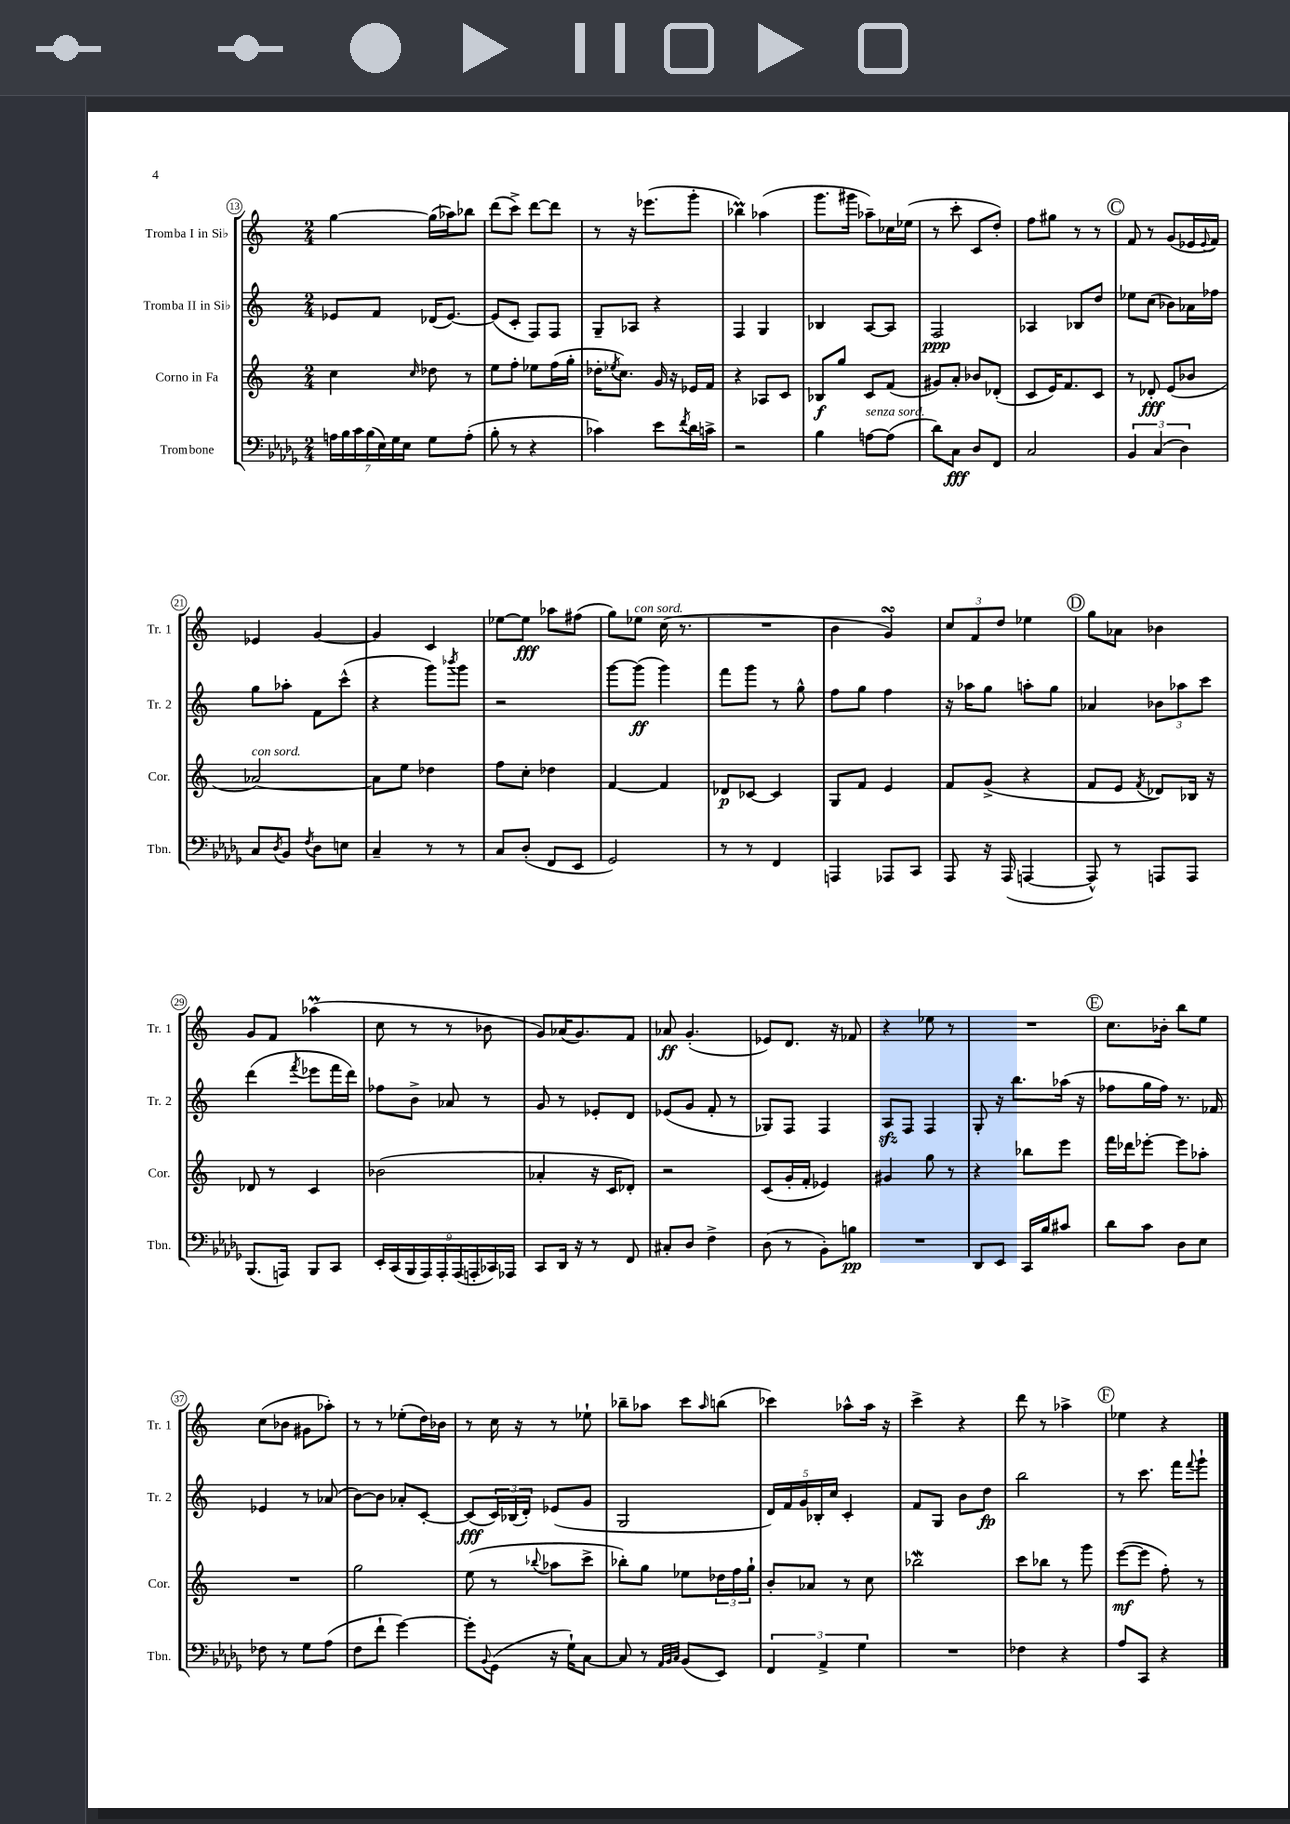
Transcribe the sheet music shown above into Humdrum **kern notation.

**kern	**kern	**kern	**kern
*staff4	*staff3	*staff2	*staff1
*clefF4	*clefG2	*clefG2	*clefG2
*k[b-e-a-d-g-]	*k[]	*k[]	*k[]
*M2/4	*M2/4	*M2/4	*M2/4
28A	4cc	8e-	[4gg
28B-	.	.	.
28c	.	.	.
(28B-	.	.	.
.	.	8f	.
28E-)	.	.	.
28G-	.	.	.
28E-	.	.	.
.	16qqcc	.	.
8G-	8dd-	(16d-	(16gg]
.	.	[8.e-)	16aa-)
(8A'	8r	.	8bb-
=	=	=	=
8B-'	8ee	(8e-]	(8ddd
8r	8ff'	8c'	8ccc^)
4r	8ee-	8F)	[8ddd
.	(16ff	8F	8ddd]
.	16gg'	.	.
=	=	=	=
4c-)	16dd-'	8G~	8r
.	8qee-	.	.
.	8.cc)	.	.
.	.	8A-	16r
.	.	.	(8.eee-
8e-	16g	4r	.
.	16r	.	.
8qf	.	.	.
16d-	16e-	.	8ggg'
16c^	16f	.	.
=	=	=	=
2r	4r	4F	4bb-)
.	8A-	4G	(4aa-
.	8c	.	.
=	=	=	=
4B-	8B-	4B-	8.ggg
.	8gg	.	.
.	.	.	16ggg#
[8A	8c	[8A	8aa-~)
(8A]	(8f	8A]	16cc-
.	.	.	(16ee-
=	=	=	=
8d-)	8g#)	2F	8r
8C	8a'	.	8ccc'
8D-	8b-	.	8c
8FF	(8d-'	.	8dd')
=	=	=	=
2C	8c	4A-	8ff
.	16e)	.	8gg#
.	8.f	.	.
.	.	8B-	8r
.	8c	8dd	8r
=	=	=	=
6BB-	8r	8ee-	8f
.	8d-'	(8cc	8r
(6C	.	.	.
.	(8e	8b-)	(8g
6D-)	.	.	.
.	8b-	16a-	16e-
.	.	.	8qqe-
.	.	16ff-	16f)
=	=	=	=
8C	[2a-)	8gg	4e-
8qD-	.	.	.
8BB-	.	8aa-'	.
8qF	.	.	.
8D-	.	8f	[4g
8E	.	(8ccc^^	.
=	=	=	=
4C~	8a-]	4r	4g]
.	8ee	.	.
8r	4dd-	8ggg)	4c
.	.	8qbbb-	.
8r	.	8ggg	.
=	=	=	=
8C	8ff	2r	[8ee-
(8D-'	8cc'	.	8ee-]
8FF	4dd-	.	8aa-
8EE-	.	.	(8ff#
=	=	=	=
2GG-)	[4f	[8ggg	8gg)
.	.	(8ggg]	8ee-
.	4f]	4ggg)	(16cc
.	.	.	8.r
=	=	=	=
8r	8d-	8fff	2r
8r	[8c-	8ggg	.
4FF	4c-]	8r	.
.	.	8gg^^	.
=	=	=	=
4AAA	8G	8ff	4b
.	8f	8gg	.
8AAA-	4e	4ff	4g)
8CC	.	.	.
=	=	=	=
8AAA-	8f	16r	12cc
.	.	16aa-	.
.	.	.	12f
16r	(8g^	8gg	.
.	.	.	12dd
(16AAA-	.	.	.
[4AAA	4r	8aa'	4ee-
.	.	8gg	.
=	=	=	=
8AAA^^])	8f	4a-	8gg
8r	8e	.	8a-
.	8qf	.	.
8AAA	8d-)	12b-	4b-
.	.	12aa-	.
8AAA	16B-	.	.
.	.	12ccc	.
.	16r	.	.
=	=	=	=
(8.BBB-	8d-	(4ddd	8g
.	8r	.	8f
16AAA)	.	.	.
.	.	8qfff	.
8BBB-	4c	8eee-	(4aa-
8CC	.	16fff	.
.	.	16ddd)	.
=	=	=	=
18EE-'	(2b-	8ff-	8cc
(18CC	.	.	.
18BBB-	.	.	.
.	.	8b^	8r
18AAA-)	.	.	.
18AAA-'	.	.	.
.	.	8a-	8r
(18AAA-	.	.	.
18AAA'	.	.	.
.	.	8r	8b-
18CC-)	.	.	.
18AAA-	.	.	.
=	=	=	=
8CC	4a-'	8g	8g)
16DD-	.	8r	(16a-
16r	.	.	8.g)
8r	16r	8e-'	.
.	16c	.	.
8FF	8d-')	8d	8f
=	=	=	=
8C#'	2r	(8e-	8a-
8D-	.	8g	(4.g'
4F^	.	8f'	.
.	.	8r	.
=	=	=	=
(8D-	(8c	8G-)	8e-)
8r	16g'	8F	8.d
.	16f'	.	.
8BB-')	4e-)	4F	.
.	.	.	16r
8B	.	.	8f-
=	=	=	=
2r	4g#	8A	4r
.	.	8F	.
.	8gg	4F	8ee-
.	8r	.	8r
=	=	=	=
8DD-	4r	8G'	2r
8EE-	.	16r	.
.	.	8.bb	.
16CC	8bb-	.	.
16B-	.	.	.
8c#	8eee	(16aa-	.
.	.	16r	.
=	=	=	=
8d-	16fff	8ff-	8.cc
.	16ddd-	.	.
8c	[8eee-'	16gg	.
.	.	16ff-)	16b-'
8D-	8eee-]	8.r	8bb
8E-	8aa-'	.	8ee
.	.	16f-	.
=	=	=	=
8F-	2r	4e-	(8cc
8r	.	.	8b-
8G-	.	8r	8g#
(8A-	.	(8a-	8aa-')
=	=	=	=
8F	2gg	[8b)	8r
8f`	.	8b]	8r
[4g-)	.	8a-'	(8ee-'
.	.	[8c'	16dd)
.	.	.	16b-
=	=	=	=
8g-']	(8ee	(8c]	8r
8qqBB-	.	.	.
(8GG-	8r	24c)	16cc
.	.	(24B-	.
.	.	.	16r
.	.	24d')	.
.	8qqbb-	.	.
16r	8aa-	(8e-	8r
16G-`)	.	.	.
[8C	8ccc^	8g	8ee-`
=	=	=	=
8C]	8bb-')	2G	8bb-~
8r	8gg	.	8aa-
32qqAA-	.	.	.
32qqBB-	.	.	.
32qqC	.	.	.
(8BB-	8ee-	.	8ccc
.	.	.	16qqaa-
8EE-)	24dd-	.	(8bb
.	24ff	.	.
.	24gg`	.	.
=	=	=	=
6FF	8b'	20d)	4ccc-)
.	.	20f	.
.	.	20g	.
.	8a-	.	.
.	.	20B-'	.
6AA-^	.	.	.
.	.	20cc	.
.	8r	4c'	8aa-^^
6G-	.	.	.
.	8cc	.	16aa-
.	.	.	16r
=	=	=	=
2r	2bb-	8f	4ccc^
.	.	8G	.
.	.	8b	4r
.	.	8dd	.
=	=	=	=
4F-	8ccc	2bb	8ddd
.	8bb-	.	8r
4r	8r	.	4aa-^
.	8ggg	.	.
=	=	=	=
8A-	([8eee	8r	4ee-
8CC	8eee]	8.ccc	.
4r	8ff')	.	4r
.	.	16fff	.
.	.	8qqfff	.
.	8r	8ggg`	.
==	==	==	==
*-	*-	*-	*-
